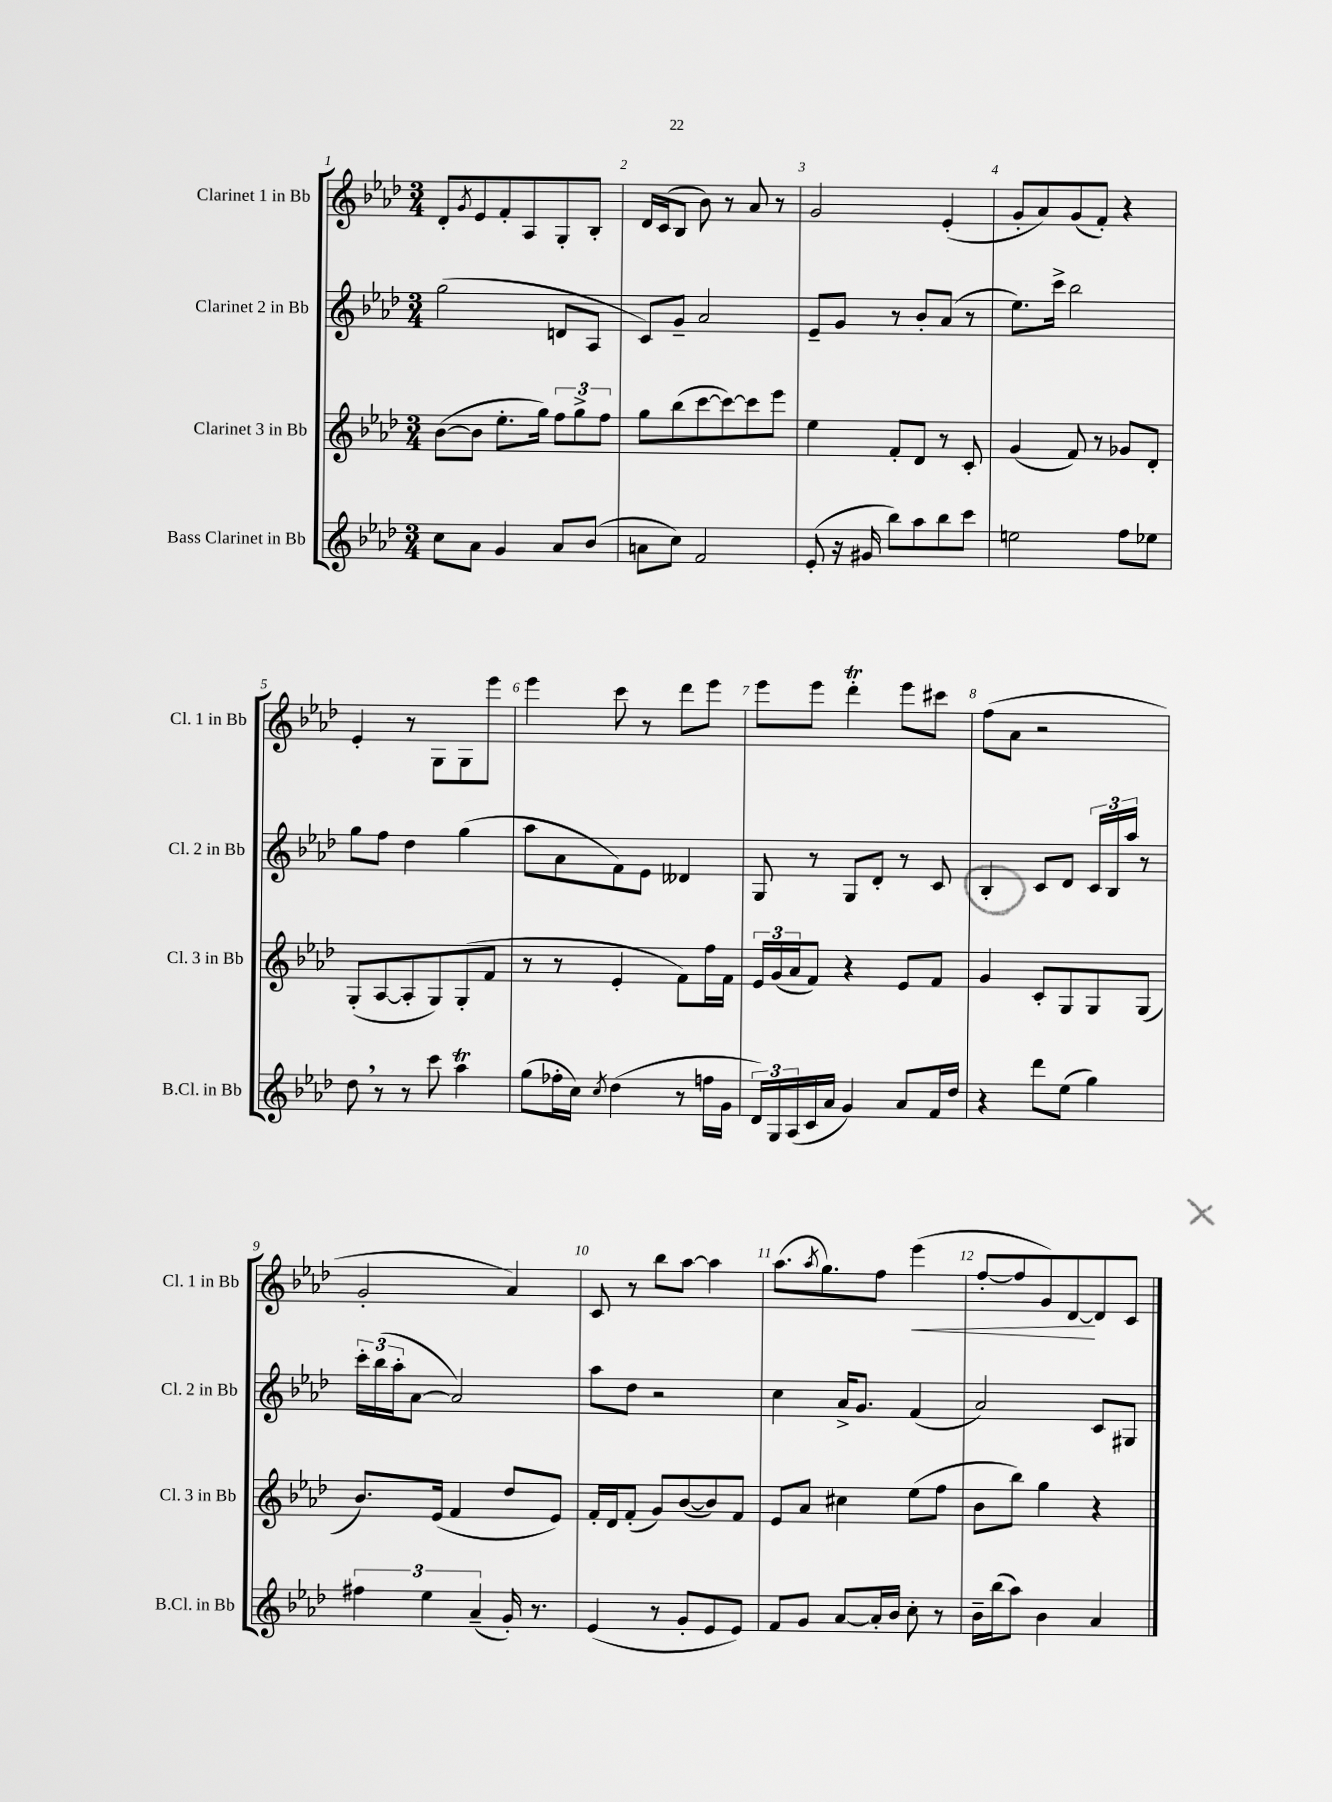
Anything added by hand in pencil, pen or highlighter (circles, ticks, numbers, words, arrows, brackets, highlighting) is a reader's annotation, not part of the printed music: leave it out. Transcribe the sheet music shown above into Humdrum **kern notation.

**kern	**kern	**kern	**kern
*staff4	*staff3	*staff2	*staff1
*clefG2	*clefG2	*clefG2	*clefG2
*k[b-e-a-d-]	*k[b-e-a-d-]	*k[b-e-a-d-]	*k[b-e-a-d-]
*M3/4	*M3/4	*M3/4	*M3/4
8cc	([8b-	(2gg	8d-'
.	.	.	8qg
8a-	8b-]	.	8e-
4g	8.ee-'	.	8f'
.	.	.	8A-
.	16gg)	.	.
8a-	12ff	8d	8G'
.	12gg^	.	.
(8b-	.	8A-	8B-'
.	12ff	.	.
=	=	=	=
8a	8gg	8c)	16d-
.	.	.	(16c
8cc)	(8bb-	8g~	8B-
2f	[8ccc	2a-	8b-)
.	8ccc_)	.	8r
.	8ccc]	.	8a-
.	8eee-	.	8r
=	=	=	=
(8e-'	4ee-	8e-~	2g
16r	.	8g	.
16g#	.	.	.
8bb-)	8f'	8r	.
8aa-	8d-	8b-'	.
8bb-	8r	(8a-	(4e-'
8ccc	8c'	8r	.
=	=	=	=
2ee	(4g	8.ee-)	8g'
.	.	.	8a-)
.	.	16ccc^	.
.	8f)	2bb-	(8g
.	8r	.	8f')
8ff	8g-	.	4r
8ee-	8d-'	.	.
=	=	=	=
8dd-	(8G'	8gg	4e-'
8r	[8A-	8ff	.
8r	8A-']	4dd-	8r
8ccc	8G)	.	8G
4aa-	(8G'	(4gg	8G
.	8f	.	8eee-
=	=	=	=
(8gg	8r	8aa-	4eee-
16ff-'	8r	8a-	.
16cc)	.	.	.
8qcc	.	.	.
(4dd-	4e-'	8f)	8ccc
.	.	8e-	8r
8r	8f)	4d--	8ddd-
16ff	16ff	.	8eee-
16g	16f	.	.
=	=	=	=
24d-)	24e-	8G	8eee-
24G	(24g	.	.
(24A-	24a-	.	.
16c	8f)	8r	8eee-
16a-	.	.	.
4g)	4r	8G	4ddd-'
.	.	8d-'	.
8a-	8e-	8r	8eee-
16f	8f	8c	8ccc#
16dd-	.	.	.
=	=	=	=
4r	4g	4B-'	(8ff
.	.	.	8a-
8ddd-	8c'	8c	2r
(8ee-	8G	8d-	.
4gg)	8G	24c	.
.	.	24B-	.
.	.	24aa-	.
.	(8G	8r	.
=	=	=	=
6ff#	8.b-)	24ccc'	2g'
.	.	(24bb-	.
.	.	24aa-'	.
.	.	[8a-	.
6ee-	.	.	.
.	(16e-	.	.
.	4f	2a-])	.
(6a-~	.	.	.
16g')	8dd-	.	4a-)
8.r	.	.	.
.	8e-)	.	.
=	=	=	=
(4e-	16f'	8aa-	8c
.	16d-	.	.
.	(8f'	8dd-	8r
8r	8g)	2r	8bb-
8g'	([8b-	.	[8aa-
8e-	8b-])	.	4aa-]
8e-)	8f	.	.
=	=	=	=
8f	8e-	4cc	(8.aa-
8g	8a-	.	.
.	.	.	8qaa-
.	.	.	8.gg)
[8a-	4cc#	16a-^	.
.	.	8.g	.
16a-']	.	.	8ff
16b-	.	.	.
8cc'	(8ee-	(4f	(4eee-
8r	8ff	.	.
=	=	=	=
16b-~	8b-	2a-)	[8ff'
(16bb-	.	.	.
8aa-)	8bb-)	.	8ff]
4b-	4gg	.	8g)
.	.	.	[8d-
4a-	4r	8c	8d-]
.	.	8G#	8c
==	==	==	==
*-	*-	*-	*-
